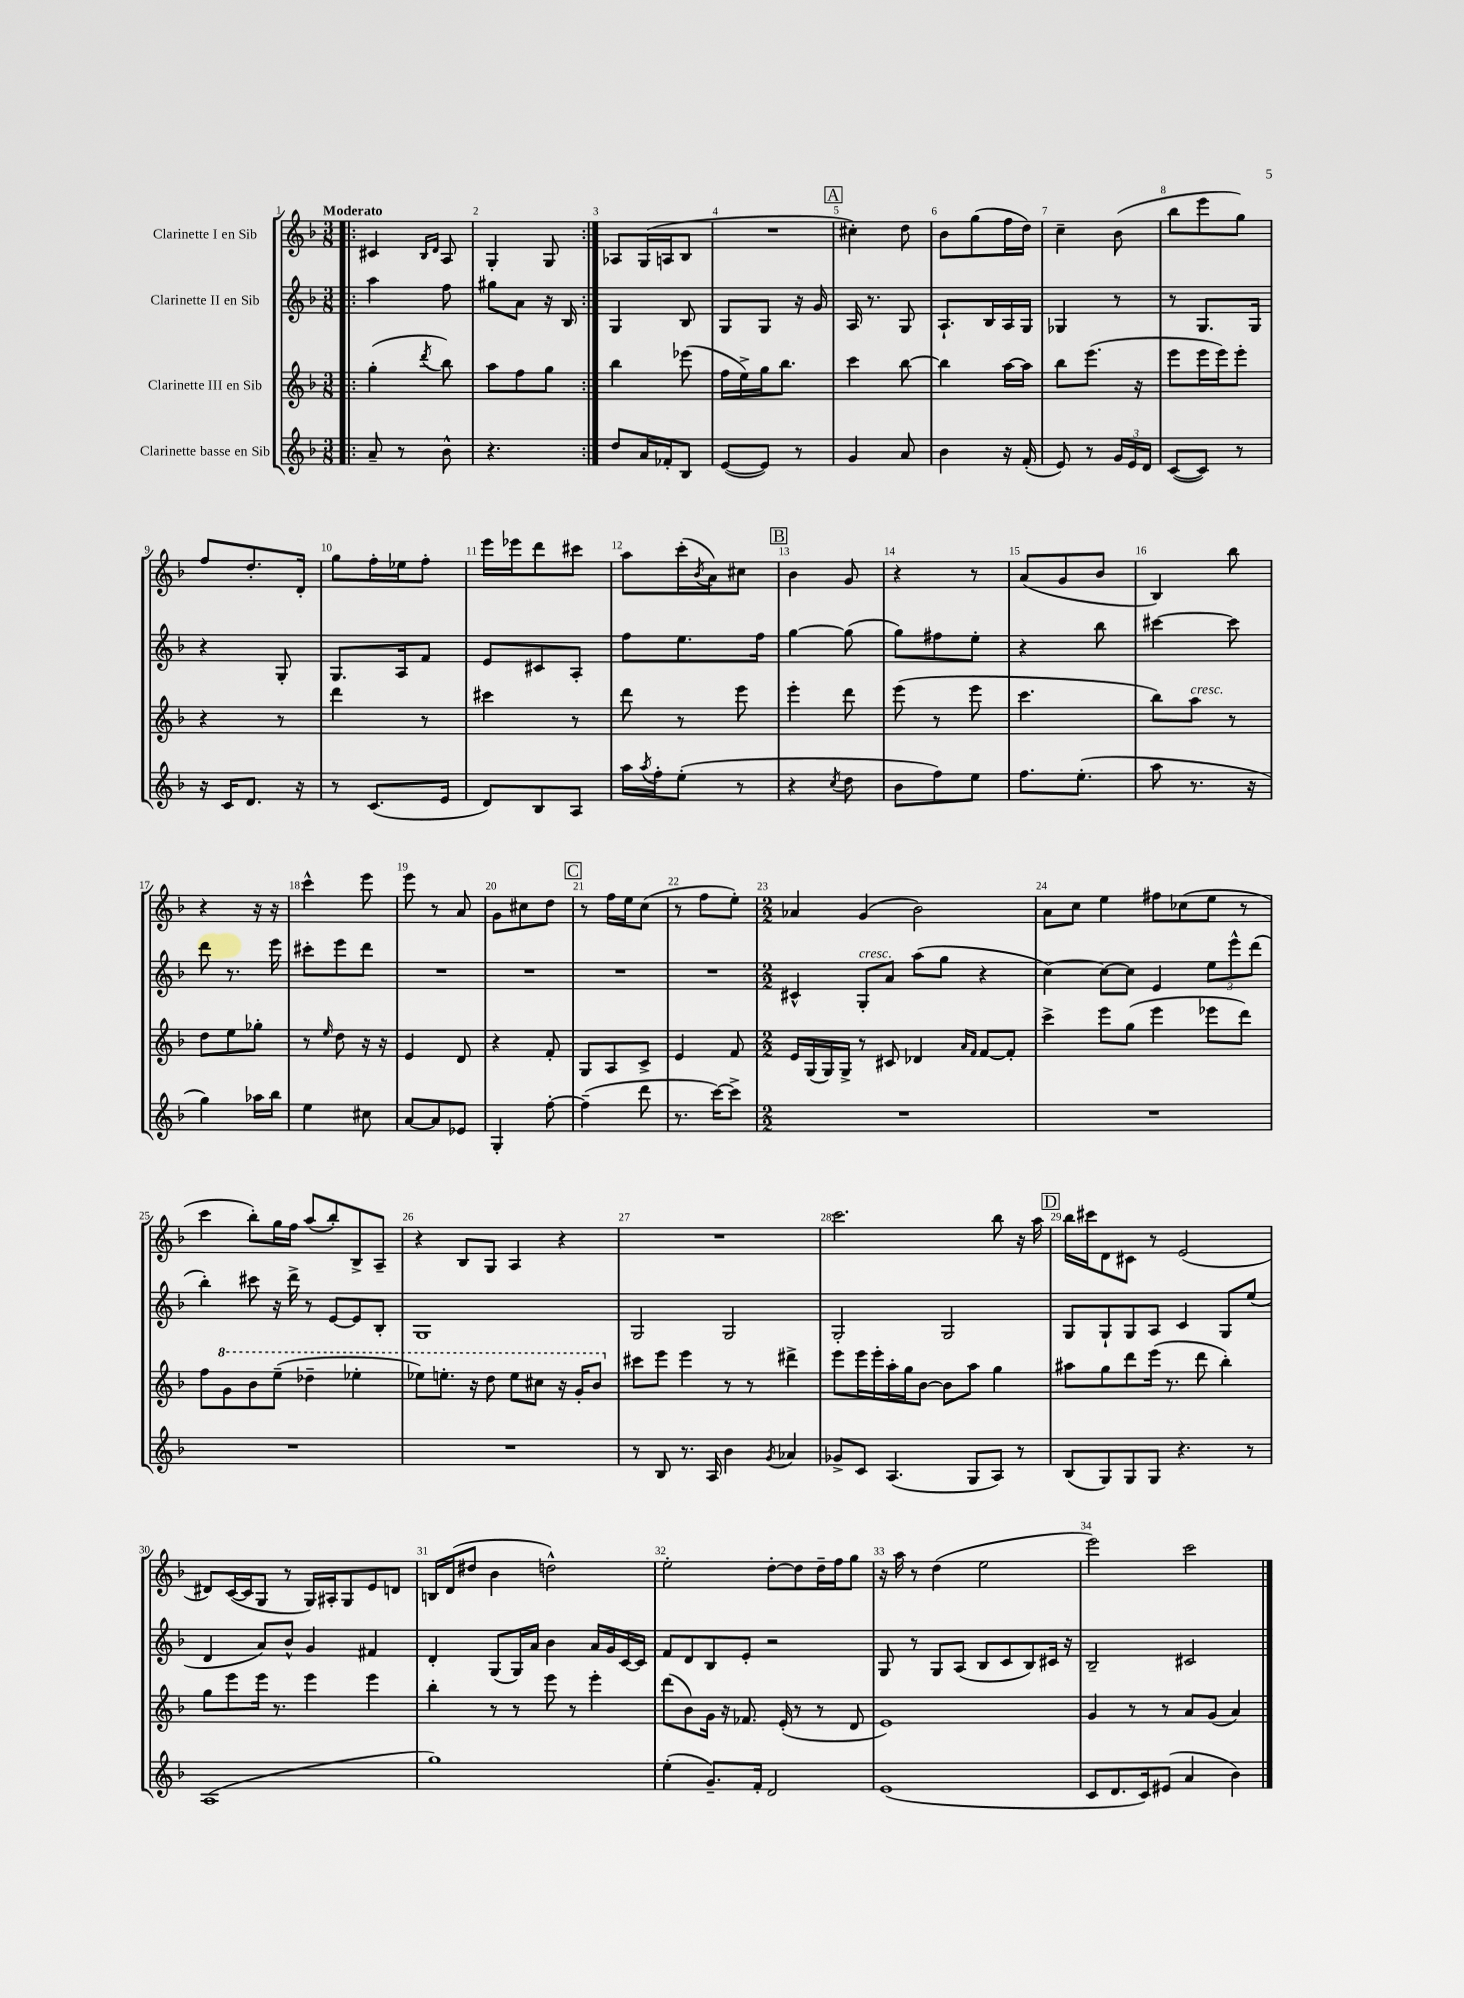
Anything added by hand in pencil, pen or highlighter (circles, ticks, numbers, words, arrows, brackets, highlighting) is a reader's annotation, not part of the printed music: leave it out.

**kern	**kern	**kern	**kern
*part4	*part3	*part2	*part1
*staff4	*staff3	*staff2	*staff1
*I"Clarinette basse en Sib	*I"Clarinette III en Sib	*I"Clarinette II en Sib	*I"Clarinette I en Sib
*clefG2	*clefG2	*clefG2	*clefG2
*k[b-]	*k[b-]	*k[b-]	*k[b-]
*M3/8	*M3/8	*M3/8	*M3/8
=1!|:	=1!|:	=1!|:	=1!|:
!	!	!	!LO:TX:a:B:t=Moderato
8a~/	(4gg'\	4aa\	4c#X/
8r	.	.	.
.	.	.	16qqB-/LL
.	8qddd/	.	16qqd/JJ
8b-^^\	8bb-\)	8ff\	8A/
=2	=2	=2	=2
4.r	8aa\L	8gg#X\L	4G'/
.	8ff\	8a\J	.
.	8gg\J	16r	8G/
.	.	16B-/	.
=3:|!	=3:|!	=3:|!	=3:|!
8dd/L	4bb-\	4G/	8A-X/L
16a/L	.	.	(16G/L
16f-X'/J	.	.	16An/J
8B-/J	(8eee-X\	8B-/	8B-/J
=4	=4	=4	=4
([8e/L	16ff\LL	8G/L	4.r
.	16ee^\)	.	.
8e/J])	16gg\J	8G/J	.
.	8.bb-\J	.	.
8r	.	16r	.
.	.	16g/	.
!!LO:REH:place=s1:t=A
=5	=5	=5	=5
4g/	4ccc\	16A/	4cc#X'\)
.	.	8.r	.
8a/	[8bb-\	8G/	8dd\
=6	=6	=6	=6
4b-\	4bb-\]	8.A`/L	8b-\L
.	.	.	(8gg\
.	.	16B-/L	.
16r	[16aa\LL	16A/	16ff\L
(16f'/	16aa\JJ]	16G/JJ	16dd\JJ)
=7	=7	=7	=7
8e/)	8bb-\L	4G-X/	4cc~\
8r	(8.eee\J	.	.
24g/LL	.	8r	(8b-\
24e/	.	.	.
.	16r	.	.
24d/JJ	.	.	.
=8	=8	=8	=8
([8c/L	8eee\L	8r	8bb-\L
8c/J])	16eee\L	8.G/L	8eee\
.	16eee\J)	.	.
8r	8eee'\J	.	8gg\J)
.	.	16G/Jk	.
!!LO:LB:g=z
=9	=9	=9	=9
16r	4r	4r	8ff/L
16c/KL	.	.	.
8.d/J	.	.	8.dd'/
.	8r	8G'/	.
16r	.	.	16d'/Jk
=10	=10	=10	=10
8r	4ddd\	8.G/L	8gg\L
(8.c/L	.	.	16ff'\L
.	.	16A/k	16ee-X\J
.	8r	8f/J	8ff'\J
16e/Jk	.	.	.
=11	=11	=11	=11
8d/L)	4ccc#X\	8e/L	16eee\LL
.	.	.	16eee-X\J
8B-/	.	8c#X/	8ddd\
8A/J	8r	8A'/J	8ccc#X\J
=12	=12	=12	=12
16aa\LL	8ddd\	8ff\L	8aa\L
8qaa/	.	.	.
16ff'\J	.	.	.
(8ee'\J	8r	8.ee\	(16ccc'\L
.	.	.	8qb-/
.	.	.	16a\J)
8r	8eee\	.	8cc#X\J
.	.	16ff\Jk	.
!!LO:REH:place=s1:t=B
=13	=13	=13	=13
4r	4eee'\	[4gg\	4b-\
8qcc/	.	.	.
8dd\	8ddd\	(8gg\]	8g/
=14	=14	=14	=14
8b-\L	(8eee\	8gg\L)	4r
8ff\)	8r	8ff#X\	.
8ee\J	8eee\	8ee'\J	8r
=15	=15	=15	=15
8.ff\L	4.ccc\	4r	(8a/L
.	.	.	8g/
(8.ee'\J	.	.	.
.	.	8bb-\	8b-/J
=16	=16	=16	=16
8aa\	8bb-\L)	[4ccc#X\	4B-/)
!	!LO:TX:a:i:t=cresc.	!	!
8.r	8aa\J	.	.
.	8r	8ccc#\]	8bb-\
16r	.	.	.
!!LO:LB:g=z
=17	=17	=17	=17
4gg\)	8dd\L	8ddd\	4r
.	8ee\	8.r	.
16aa-X\LL	8gg-X'\J	.	16r
16bb-\JJ	.	16eee\	16r
=18	=18	=18	=18
4ee\	8r	8ccc#X'\L	4ccc^^\
.	16qqee/	.	.
.	8dd\	8eee\	.
8cc#X\	16r	8ddd\J	8eee\
.	16r	.	.
=19	=19	=19	=19
[8a/L	4e/	4.r	8eee\
8a/]	.	.	8r
8e-X/J	8d/	.	8a/
=20	=20	=20	=20
4G'/	4r	4.r	8g\L
.	.	.	8cc#X\
[8ff'\	8f'/	.	8dd\J
!!LO:REH:place=s1:t=C
=21	=21	=21	=21
(4ff~\]	8G/L	4.r	8r
.	8A/	.	16ff\LL
.	.	.	16ee\J
8ddd\	8c^/J	.	(8cc\J
=22	=22	=22	=22
8.r	4e/	4.r	8r
.	.	.	8ff\L
[16ccc\KL)	.	.	.
8ccc^\J]	8f/	.	8ee'\J)
=23	=23	=23	=23
*M2/2	*M2/2	*M2/2	*M2/2
1r	16e/LL	4c#X^^/	4a-X/
.	(16G/	.	.
.	16G/)	.	.
.	16G^/JJ	.	.
!	!	!LO:TX:a:i:t=cresc.	!
.	8r	8G'/L	(4g/
.	8c#X/	8a/J	.
.	4d-X/	(8aa\L	2b-\)
.	.	8gg\J	.
.	16qqa/LL	.	.
.	16qqf/JJ	.	.
.	[8f/L	4r	.
.	8f'/J]	.	.
=24	=24	=24	=24
1r	4ccc^\	[4cc\)	8a\L
.	.	.	8cc\J
.	8eee\L	8cc\L_	4ee\
.	(8gg\J	8cc\J]	.
.	4eee\	4e/	8ff#X\L
.	.	.	(8cc-X\
.	8eee-X\L	12ee\L	8ee\J
.	.	12eee^^\	.
.	8ddd\J)	.	8r
.	.	(12ddd\J	.
!!LO:LB:g=z
=25	=25	=25	=25
1r	8ff\L	4bb-'\)	4ccc\
*	*8va	*	*
.	8gg\	.	.
.	8bb-\	8ccc#X\	8bb-'\L)
.	(8eee~\J	16r	16gg\L
.	.	16ddd^\	16ff\JJ
.	4ddd-X~\	8r	(8aa/L
.	.	[8e/L	8bb-'/)
.	4eee-X'\	8e/]	8B-^/
.	.	8B-'/J	8A~/J
=26	=26	=26	=26
1r	8eee-X\L)	1G	4r
.	8.eeen'\J	.	.
.	.	.	8B-/L
.	16r	.	.
.	8ddd\	.	8G/J
.	8eee\L	.	4A/
.	8ccc#X\J	.	.
.	16r	.	4r
.	16gg'/KL	.	.
.	8bb-/J	.	.
=27	=27	=27	=27
*	*X8va	*	*
8r	8ccc#X\L	2G/	1r
8B-/	8eee\J	.	.
8.r	4eee\	.	.
16A/	.	.	.
4b-\	8r	2G/	.
.	8r	.	.
8qg/	.	.	.
4a-X/	4ddd#X^\	.	.
=28	=28	=28	=28
8g-X^/L	8eee\L	2G'/	2.ccc\
8c/J	16eee\L	.	.
.	16eee'\	.	.
(4.A/	16aa'\	.	.
.	16gg\J	.	.
.	[8b-\J	.	.
.	8b-\L]	2G/	.
8G/L	8aa\J	.	.
8A/J)	4gg\	.	8bb-\
8r	.	.	16r
.	.	.	16aa\
!!LO:REH:place=s1:t=D
=29	=29	=29	=29
(8B-/L	8aa#X\L	8G/L	16bb-\LL
.	.	.	16ccc#X\J
8G/)	8gg\	8G`/	8d\
8G/	8ddd\	8G/	8c#X\J
8G/J	(16eee\Jk	8A/J	8r
.	8.r	.	.
4.r	.	4c/	(2e/
.	8ddd\	.	.
.	4bb-'\)	8G/L	.
8r	.	(8ee/J	.
!!LO:LB:g=z
=30	=30	=30	=30
(1A	8gg\L	4d/	8d#X/L)
.	8eee\	.	([16c/L
.	.	.	16c/J]
.	16eee\Jk	8a/L)	8G/J
.	8.r	.	.
.	.	8b-^^/J	8r
.	4eee\	4g/	16G/LL)
.	.	.	16A#X'/J
.	.	.	8G/
.	4eee\	4f#X/	8e/
.	.	.	8dn/J
=31	=31	=31	=31
1gg)	4bb-'\	4d'/	16Bn/LL
.	.	.	(16d/J
.	.	.	8dd#X/J
.	8r	(8G/L	4b-\
.	8r	16G/L)	.
.	.	16a/JJ	.
.	8eee\	4b-\	2ddn^^\)
.	8r	.	.
.	4eee'\	16a/LL	.
.	.	16g/	.
.	.	[16c/	.
.	.	16c/JJ]	.
=32	=32	=32	=32
(4ee'\	(8ddd\L	8f/L	2ee'\
.	8b-\)	8d/	.
8.g~/L)	16g\Jk	8B-/	.
.	16r	.	.
.	8.f-X/	8e'/J	.
16f'/Jk	.	.	.
2d/	.	2r	[8dd'\L
.	(16e'/	.	.
.	8r	.	8dd\]
.	8r	.	16dd~\L
.	.	.	16ff\J
.	8d/	.	8gg\J
=33	=33	=33	=33
(1e	1e)	8G/	16r
.	.	.	16aa\
.	.	8r	8r
.	.	8G/L	(4dd\
.	.	(8A/J	.
.	.	8B-/L	2ee\
.	.	8c/	.
.	.	8B-/)	.
.	.	16c#X/Jk	.
.	.	16r	.
=34	=34	=34	=34
8c/L	4g/	2B-~/	2eee\)
8.d/	.	.	.
.	8r	.	.
16c/k)	.	.	.
(8e#X/J	8r	.	.
4a/	8a/L	2c#X/	2ccc\
.	(8g/J	.	.
4b-\)	4a/)	.	.
==	==	==	==
*-	*-	*-	*-
